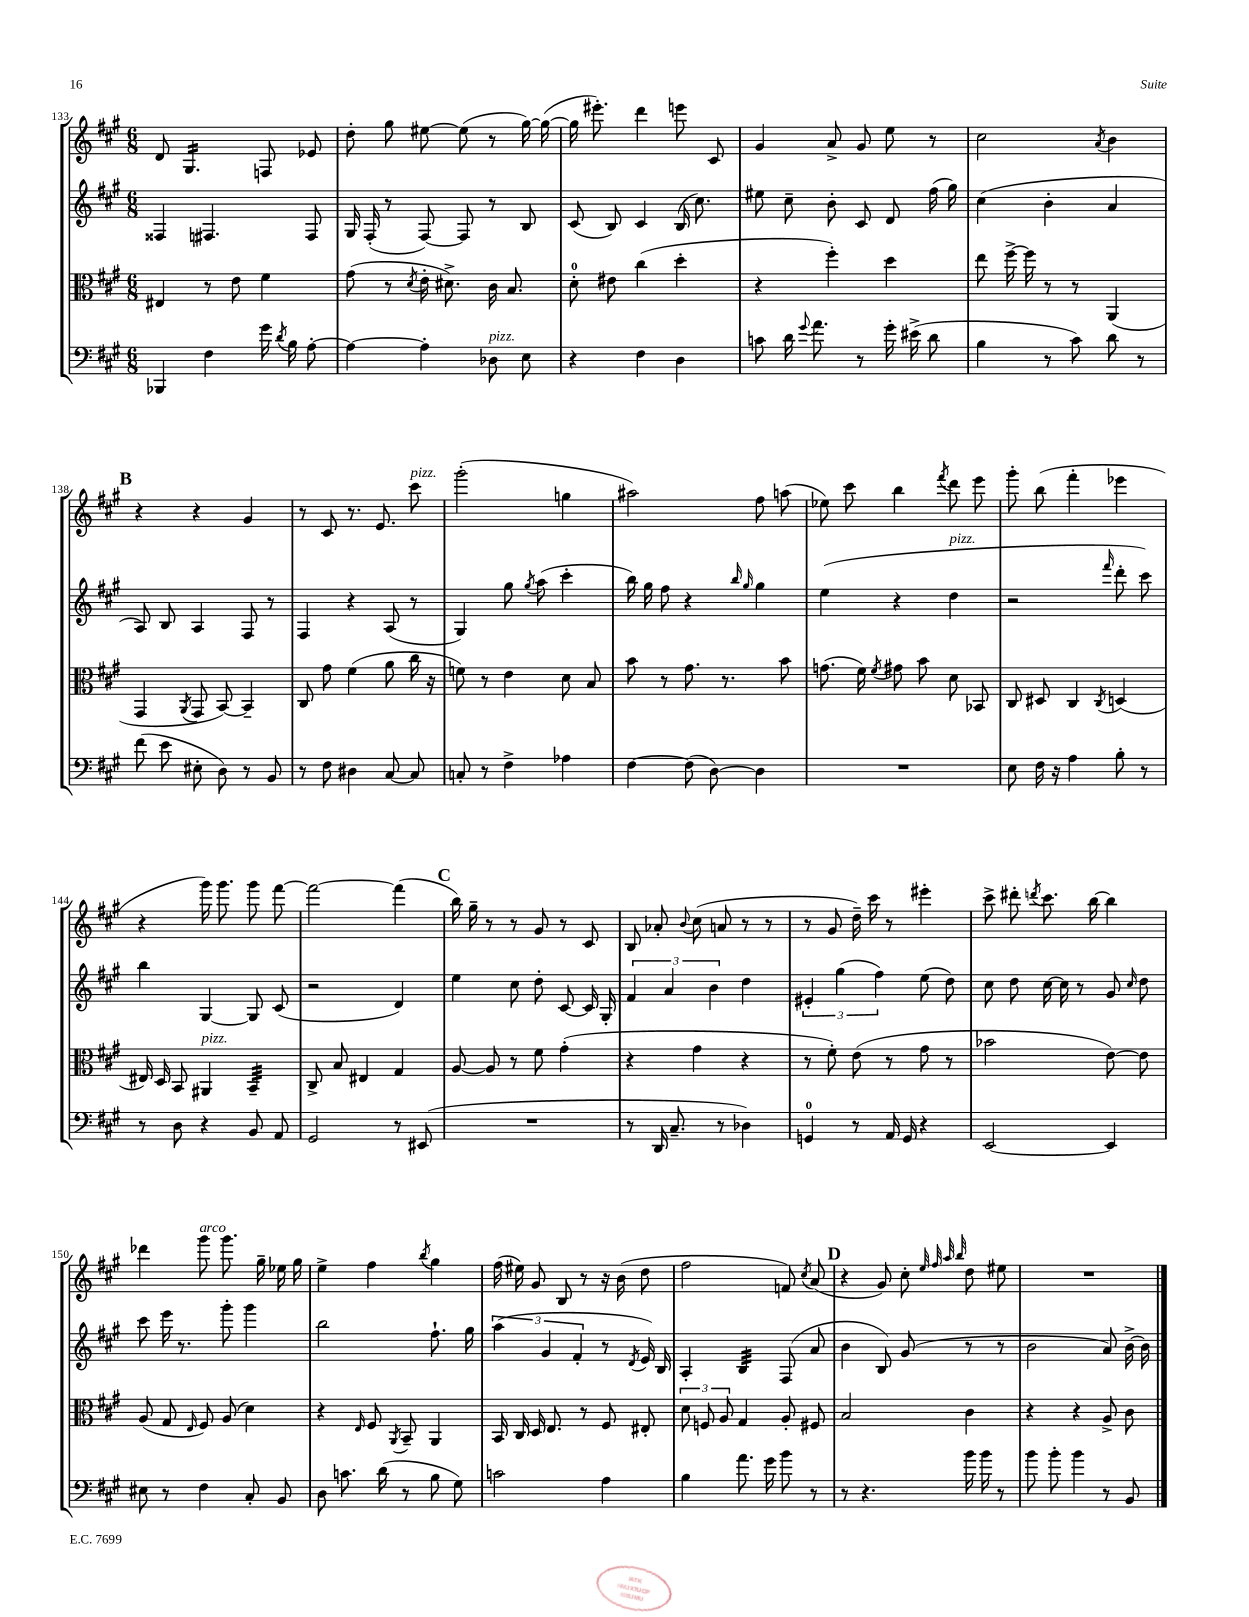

**kern	**kern	**kern	**kern
*staff4	*staff3	*staff2	*staff1
*clefF4	*clefC3	*clefG2	*clefG2
*k[f#c#g#]	*k[f#c#g#]	*k[f#c#g#]	*k[f#c#g#]
*M6/8	*M6/8	*M6/8	*M6/8
4BBB-	4E#	4F##	8d
.	.	.	4.G#
4F#	8r	4.F#	.
.	8e	.	.
16g#	4f#	.	8F
8qd	.	.	.
16B	.	.	.
[8A'	.	8F#	8e-
=	=	=	=
4A_	(8g#	16G#	8dd'
.	.	(16F#'	.
.	8r	8r	8gg#
.	8qd	.	.
4A']	16e'	[8F#)	[8ee#
.	8.d#^)	.	.
.	.	8F#]	(8ee#]
8D-	16c#	8r	8r
.	8.B	.	.
8E	.	8B	[16gg#)
.	.	.	(16gg#_
=	=	=	=
4r	8d'	(8c#	16gg#]
.	.	.	8.eee#')
.	8e#	8B)	.
4F#	(4cc#	4c#	4ddd
4D	4dd'	(16B	8eee
.	.	8.cc#)	.
.	.	.	8c#
=	=	=	=
8c	4r	8ee#	4g#
16d	.	8cc#~	.
8qqg#	.	.	.
8.a	.	.	.
.	4ff#')	8b'	8a^
8r	.	8c#	8g#
16g#'	4dd	8d	8ee
(16e#^	.	.	.
8d	.	(16ff#	8r
.	.	16gg#)	.
=	=	=	=
4B	8ee	(4cc#	2cc#
.	[16ff#^	.	.
.	16ff#]	.	.
8r	8r	4b'	.
8c#)	8r	.	.
.	.	.	8qa
8d	(4AA	4a	4b
8r	.	.	.
=	=	=	=
(8f#	4GG#	8A)	4r
8e	.	8B	.
.	8qAA	.	.
8E#'	8GG#	4A	4r
8D)	[8BB)	.	.
8r	4BB~]	8F#	4g#
8BB	.	8r	.
=	=	=	=
8r	8C#	4F#	8r
8F#	8g#	.	8c#
4D#	(4f#	4r	8.r
.	.	.	8.e
[8C#	8a	(8A	.
8C#]	16cc#	8r	8ccc#
.	16r	.	.
=	=	=	=
8C'	8f)	4G#)	(2ggg#'
8r	8r	.	.
4F#^	4e	8gg#	.
.	.	8qgg#	.
.	.	(8aa	.
4A-	8d	4ccc#'	4gg
.	8B	.	.
=	=	=	=
[4F#	8b	16bb)	2aa#)
.	.	16gg#	.
.	8r	8ff#	.
(8F#]	8.g#	4r	.
[8D)	.	.	.
.	8.r	.	.
.	.	16qqbb	.
.	.	16qqgg#	.
4D]	.	4gg#	8ff#
.	8b	.	(8aa
=	=	=	=
2.r	(8.g	(4ee	8ee-)
.	.	.	8ccc#
.	16f#)	.	.
.	8qf#	.	.
.	8g#	4r	4bb
.	8b	.	.
.	.	.	8qfff#
.	8d	4dd	8ddd
.	8BB-	.	8eee
=	=	=	=
8E	8C#	2r	8ggg#'
16F#	8D#	.	(8bb
16r	.	.	.
4A	4C#	.	4fff#'
.	8qC#	16qqfff#	.
8B'	(4D	8ddd'	4eee-
8r	.	8ccc#)	.
=	=	=	=
8r	16E#)	4bb	4r
.	16D	.	.
8D	8BB	.	.
4r	4AA#	[4G#	16ggg#)
.	.	.	8.ggg#
8BB	4BB~	8G#]	8ggg#
8AA	.	(8c#	[8fff#
=	=	=	=
2GG#	8C#^	2r	2fff#_
.	8B	.	.
.	4E#	.	.
8r	4G#	4d)	(4fff#]
(8EE#	.	.	.
=	=	=	=
2.r	[8A	4ee	16bb)
.	.	.	16gg#~
.	8A]	.	8r
.	8r	8cc#	8r
.	8f#	8dd'	8g#
.	(4g#'	[8c#	8r
.	.	16c#]	8c#
.	.	16G#'	.
=	=	=	=
8r	4r	6f#	8B
16DD	.	.	8a-'
.	.	6a	.
8.C#~	.	.	.
.	.	.	8qqb
.	4g#	.	(8cc#
.	.	6b	.
8r	.	.	8a
4D-)	4r	4dd	8r
.	.	.	8r
=	=	=	=
4GG	8r	6e#'	8r
.	8f#')	.	8g#
.	.	(6gg#	.
8r	(8e	.	16dd~)
.	.	.	16ccc#
.	.	6ff#)	.
16AA	8r	.	8r
16GG	.	.	.
4r	8g#	(8ee	4eee#'
.	8r	8dd)	.
=	=	=	=
[2EE	2b-	8cc#	8ccc#^
.	.	8dd	8ddd#'
.	.	.	8qddd
.	.	[16cc#	8.ccc#
.	.	16cc#]	.
.	.	8r	.
.	.	.	[16bb
4EE]	[8e)	8g#	4bb]
.	.	16qqcc#	.
.	8e]	8dd	.
=	=	=	=
8E#	(8A	8ccc#	4ddd-
8r	8G#	16eee	.
.	.	8.r	.
.	16qqE	.	.
4F#	8F#)	.	8ggg#
.	(8A	8ggg#'	8.ggg#
8C#'	4d)	4ggg#	.
.	.	.	16gg#~
8BB	.	.	16ee-
.	.	.	16gg#
=	=	=	=
8D	4r	2bb	4ee^
8.c	.	.	.
.	16qqE	.	.
.	8F#	.	4ff#
(16d	.	.	.
.	8qAA	.	.
8r	8BB~	.	.
.	.	.	8qbb
8B	4AA	8.ff#`	4gg#
8G#)	.	.	.
.	.	16gg#	.
=	=	=	=
2c	16BB	(6aa	(16ff#
.	16C#	.	16ee#)
.	16D	.	8g#
.	.	6g#	.
.	8.E	.	.
.	.	.	8B
.	.	6f#'	.
.	8r	.	8r
4A	8F#	8r	16r
.	.	.	(16b
.	.	8qd	.
.	8E#'	16e)	8dd
.	.	16B	.
=	=	=	=
4B	12d	4A'	2ff#
.	12F	.	.
.	12A	.	.
8.a	4G#	4B	.
16g#	.	.	.
8b	8A'	(8F#	8f)
.	.	.	8qcc#
8r	8F#	8a	(8a
=	=	=	=
8r	2B	4b	4r
4.r	.	.	.
.	.	8B)	8g#)
.	.	(8g#	8cc#'
.	.	.	32qqee
.	.	.	32qqff#
.	.	.	32qqaa
.	.	.	32qqbb
16b	4c#	8r	8dd
16b	.	.	.
8r	.	8r	8ee#
=	=	=	=
8b	4r	2b	2.r
8b'	.	.	.
4b	4r	.	.
8r	8A^	8a)	.
8BB	8c#	[16b^	.
.	.	16b]	.
==	==	==	==
*-	*-	*-	*-
